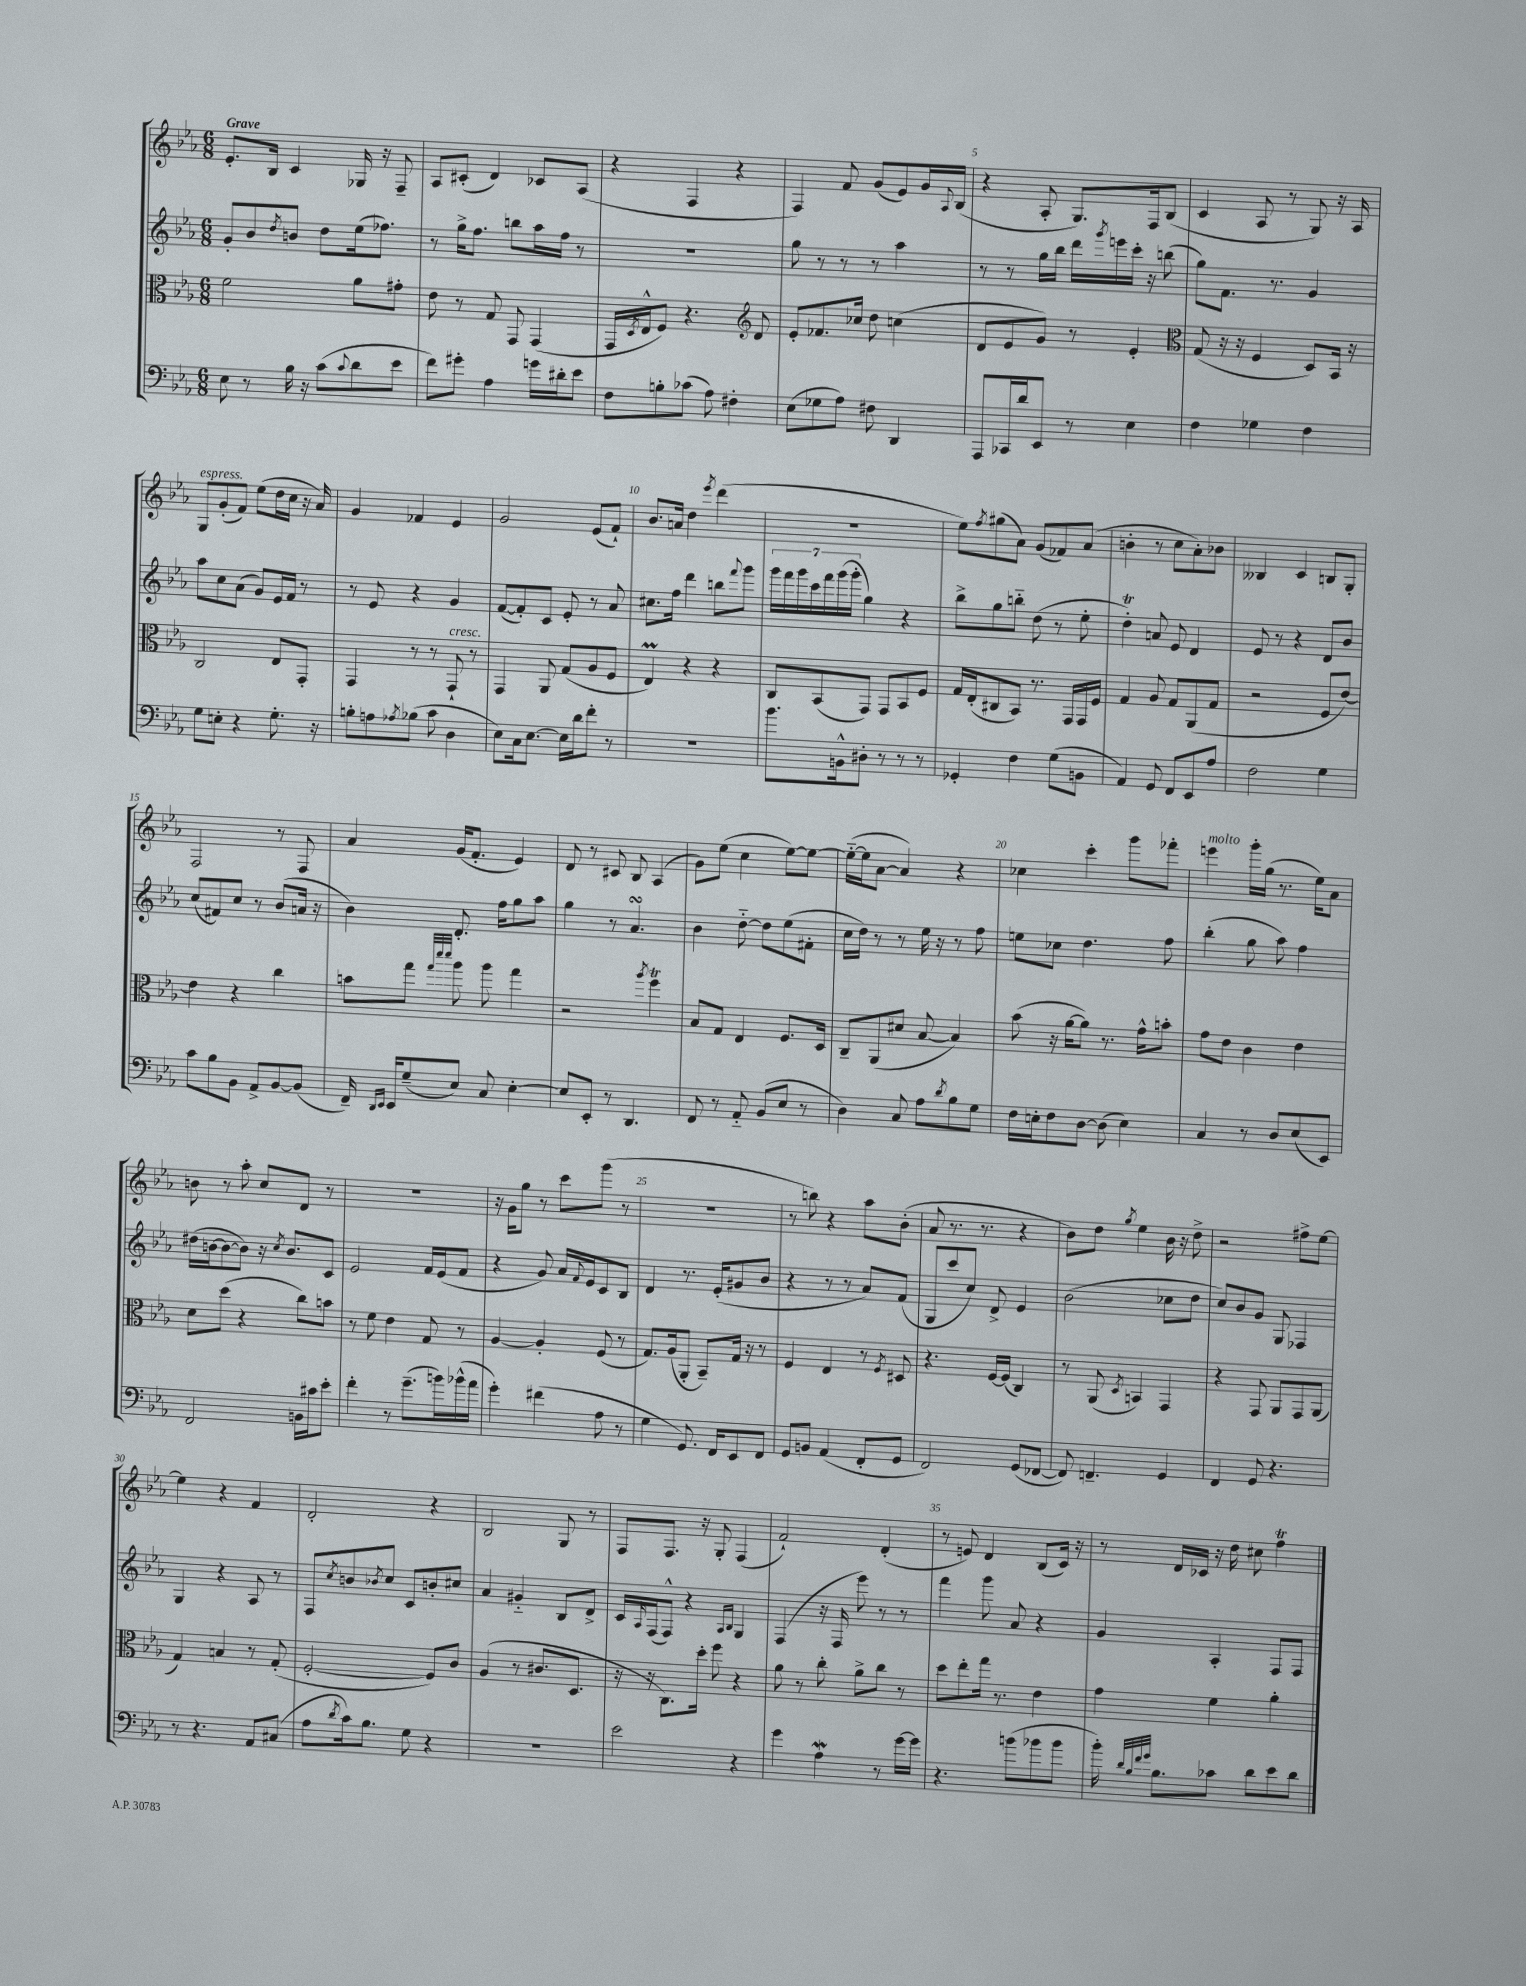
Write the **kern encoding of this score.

**kern	**kern	**kern	**kern
*staff4	*staff3	*staff2	*staff1
*clefF4	*clefC3	*clefG2	*clefG2
*k[b-e-a-]	*k[b-e-a-]	*k[b-e-a-]	*k[b-e-a-]
*M6/8	*M6/8	*M6/8	*M6/8
8E-\	2f\	8g'/L	8.e-'/L
8r	.	8b-/	.
.	.	.	16B-/Jk
.	.	8qdd/	.
16B-\	.	8b/J	4c/
16r	.	.	.
(8c\L	.	8dd\L	.
8qqc/	.	.	.
8d\	8a-\L	(16ee-\k	16G-/
.	.	8.ff-\J)	16r
8e-\J	8g#'\J	.	8F~/
=	=	=	=
8f\L)	8e-\	8r	8A-/L
8g#'\J	8r	16gg^\LK	(8c#'/J
.	.	8.ff\J	.
4A-\	8G/	.	4d/)
.	8GG/	8bb\L	.
16g\LL	(4GG/	16aa-\L	8c-/L
16d#'\J	.	16ff\JJ	.
8e-\J	.	8r	(8A-/J
=	=	=	=
8F\L	16GG/LL	2.r	4r
.	8qD/	.	.
.	16E-^^/J	.	.
8B'\	8F/J)	.	.
(8c-\J	4.r	.	4F/
8A-\)	.	.	.
4F#'\	.	.	4r
*	*clefG2	*	*
.	8d/	.	.
=	=	=	=
(8E-\L	8e-'/L	8gg\	4F/)
8G-\	8.f-/	8r	.
8A-\J)	.	8r	8f/
.	16cc-/Jk	.	.
8F#\	8dd\	8r	(8g/L
4DD/	(4cc\	4aa-\	8e-/)
.	.	.	16g/L
.	.	.	8qqA-/
.	.	.	(16B-/JJ
=	=	=	=
8AAA-/L	8d/L	8r	4r
16CC-/L	8e-/	8r	.
16d/J	.	.	.
8EE-/J	8g/J)	16gg\LL	8A-'/
.	.	16bb-\JJ	.
8r	8r	16ddd\LL	8.G/L)
.	.	8qggg/	.
.	.	16eee\	.
4E-\	4e-'/	16ccc'\JJ	.
.	.	16r	16F/k
.	.	(8bb\	(8B-/J
=	=	=	=
*	*clefC3	*	*
4F\	(8G/	8gg\L)	4c/
.	16r	8.f\J	.
.	16r	.	.
4G-\	4F/	.	8A-/
.	.	8.r	.
.	.	.	8r
4F\	8D/L)	4g/	8G/)
.	16BB-/Jk	.	16r
.	16r	.	16A-/
=	=	=	=
8G\L	2C/	8aa-\L	8G/L
8E'\J	.	8cc\	(8g'/
4r	.	(8a-\J	8f/J)
.	.	8g/L)	(8ee-\L
8.G'\	8E-/L	16e-/L	16dd\L
.	.	16f/JJ	16cc\JJ
.	8GG'/J	8r	16r
16r	.	.	16a-/)
=	=	=	=
8B'\L	4GG/	8r	4g/
8A\	.	8e-/	.
8qA-/	.	.	.
(8B-\J	8r	4r	4f-/
8c\	8r	.	.
4D\	8GG`/	4g/	4e-/
.	8r	.	.
=	=	=	=
8E-\L)	4GG/	([8f/L	2g/
16C\k	.	8f'/])	.
[8.E-\J	.	.	.
.	8AA-/	8c/J	.
16E-\]LL	(8G/L	8e-'/	.
16d\J	.	.	.
8f'\J	8A-/	8r	(8e-/L
8r	8F/J	8a-/	8f`/J)
=	=	=	=
2.r	4E-/)	8.cc#\L	8.b-/L
.	.	16ff\Jk	16a/Jk
.	4r	4ddd\	4dd\
.	.	.	8qeee-/
.	4r	8bb\L	(4ddd\
.	.	8qqfff/	.
.	.	8ggg\J	.
=	=	=	=
8.b-\L	8C/L	28ggg\LL	2.r
.	.	28fff\	.
.	.	28ggg\	.
.	.	28ccc\	.
.	(8BB-/	.	.
.	.	28fff\	.
.	.	(28ggg\	.
16BB^^\k	.	.	.
.	.	28ggg'\JJ	.
8D#'\J	8GG/J)	4gg\)	.
8r	8GG/L	.	.
8r	8BB-/	4r	.
8r	8F/J	.	.
=	=	=	=
4GG-'/	16G/LL	8bb-^\L	8ee-\L)
.	(16E-'/J	.	.
.	.	.	8qff/
.	8C#/	8gg\	(8gg#\
4F\	8BB-/J)	8bb'~\J	8a-\J)
.	8.r	(8dd\	(8g/L
(8G\L	.	8r	8f-/)
.	16GG/LL	.	.
8BB\J	16GG/	8ee-'\	(8a-/J
.	16F/JJ	.	.
=	=	=	=
4AA-/)	4G/	4dd'\)	4b'\
8GG/	8A-/	8a/	8r
8FF/L	8G/L	8e-/	8cc\L
8EE-/	(8AA-/	4d/	8a-'\)
8A-/J	8G/J	.	8b-\J
=	=	=	=
2F\	2r	8e-/	4B--/
.	.	8r	.
.	.	4r	4c/
4G\	8F/L	8d/L	8B/L
.	[8e-/J)	8b-/J	8G'/J
=	=	=	=
8c\L	4e-\]	(8cc/L	2F/
8B-\	.	8f#/)	.
8BB-\J	4r	8cc/J	.
8AA-^/L	.	8r	.
[8BB-/	4cc\	(8b-/L	8r
(8BB-/]J	.	16a/Jk	8F/
.	.	16r	.
=	=	=	=
16FF~/)	8b\L	4b-\)	4a-/
16qqDD/LL	.	.	.
16qqEE-/JJ	.	.	.
16EE-/LK	.	.	.
(8G~/	8gg\J	.	.
.	32qqgg/LLL	.	.
.	32qqddd/	.	.
.	32qqddd/JJJ	.	.
8E-/J)	8aa-\	8.d'/	(16g/LK
.	.	.	8.f'/J
8C/	8aa-\	.	.
.	.	16ff\LK	.
[4E-'\	4gg\	8gg\	4e-/)
.	.	8aa-\J	.
=	=	=	=
8E-/]L	2r	4gg\	8d/
8EE-'/J	.	.	8r
8r	.	8r	8c#/
4.DD/	.	4.a-/	8B-/
.	8qaa-/	.	.
.	4ff\	.	(4A-/
=	=	=	=
8FF/	8B-/L	4b-\	8g\L)
8r	8G/J	.	(8ee-\J
8AA-'~/	4E-/	[8dd'~\	4cc\
(8BB-/L	.	8dd\]L	.
8E-/J	8.F/L	(8ee-\	[8ee-\L)
8r	.	8f#'\J	8ee-\_J
.	16D/Jk	.	.
=	=	=	=
4D\)	8C~/L	16cc\LL	(16ee-'~\_LL
.	.	16dd\JJ)	16ee-\]J
.	(8AA-/	8r	[8a-\J
8C/	8d#/J	8r	4a-/])
8A-\L	[8B-/	16ee-\	.
.	.	16r	.
8qd/	.	.	.
8B-\	4B-/])	8r	4r
8G\J	.	8ff\	.
=	=	=	=
16F\LL	(8b-\	8ee\L	4cc-\
16E'\J	.	.	.
8F\	16r	8cc-\J	.
.	[16a-\LK	.	.
[8D\J	8a-\]J)	4.dd\	4ccc'\
(8D\]	8.r	.	.
4E\)	.	.	8ggg\L
.	16g^^\LK	.	.
.	8b'\J	8ff\	8fff-'\J
=	=	=	=
4C/	8g\L	(4bb-'\	4eee\
.	8e-\J	.	.
8r	4c\	8gg\	16ggg'\LL
.	.	.	(16gg\JJ
8D/L	.	8aa-\)	8.r
(8E-/	4e-\	4ff\	.
.	.	.	16ee-\LK)
8EE-/J)	.	.	8a-\J
=	=	=	=
2FF/	8d\L	(16dd#\LL	8b\
.	.	[16b\J	.
.	(8dd\J	8b\_	8r
.	4r	8b\]J)	8aa-'\
.	.	16r	8cc/L
.	.	8qcc/	.
.	.	8.b/L	.
16BB\LL	8cc\L)	.	8d/J
16c#\J	.	.	.
8e-'\J	8b\J	8c/J	8r
=	=	=	=
4f'\	8r	2e-/	2.r
.	8f\	.	.
8r	4e-\	.	.
(8.g~\L	.	.	.
.	8G/	16f/LL	.
16b\L)	.	(16e-/J	.
(16b-^^\	8r	8f/J	.
16a-\JJ	.	.	.
=	=	=	=
4g'\)	[4A-/	4r	16r
.	.	.	16g\LK
.	.	.	8gg\J
(4f#\	4A-'/]	8g/)	8r
.	.	16a-/LL	8ccc\L
.	.	8qqf/	.
.	.	16e-/J	.
8A-\	(8F/	8c/	(8ggg\J
8r	8r	8B-/J	8r
=	=	=	=
4G\	8.G/L)	4d/	2.r
.	(16A-/k	.	.
8.GG/)	8AA-'/J	8.r	.
.	8BB-~/L)	.	.
16FF/LK	.	(16e-'/LK	.
8EE-/	16G/Jk	8g#/	.
.	16r	.	.
8FF/J	8r	8b-/J	.
=	=	=	=
8GG/L	4F/	4r	8r
8BB/J	.	.	8bb\)
(4AA-/	4E-/	8r	4r
.	.	8r	.
8FF'/L	8r	8a-/L)	8aa-\L
.	8qF/	.	.
8GG/J	8D#/	(8f/J	(8b-'\J
=	=	=	=
2FF/)	4.r	8G/L	8a-/
.	.	8ccc/	8.r
.	.	8cc/J)	.
.	.	.	8.r
.	[16F/LL	8d^/	.
.	(16F/]JJ	.	.
(8GG/L	4C/)	4e-/	4r
[8FF-/J	.	.	.
=	=	=	=
8FF-/])	8r	(2b-\	8b-\L)
4.FF~/	(8AA-/	.	8dd\J
.	8qD/	.	8qgg/
.	4BB/)	.	4ee-\
4GG/	4GG/	8cc-\L	16b-\
.	.	.	16r
.	.	8dd\J	8dd^\
=	=	=	=
4FF/	4r	8cc/L)	2r
.	.	8b-/	.
8GG/	8GG/	8g/J	.
4.r	8AA-/L	8G/	.
.	8GG/	4F-/	8ff#^\L
.	(8AA-/J	.	[8ee-\J
=	=	=	=
8r	4G/)	4G/	4ee-\]
4.r	.	.	.
.	4B/	4r	4r
8AA-/L	8r	8A-/	4f/
(8C#/J	(8G'/	8r	.
=	=	=	=
8A-\L	[2F'/	8F/L	2d'/
8qd/	.	8qcc/	.
16c\k)	.	8b/	.
8.B-\J	.	.	.
.	.	8qb-/	.
.	.	8cc/J	.
8G\	.	8c/L	.
4r	8F/]L)	8b'/	4r
.	8c/J	8cc#/J	.
=	=	=	=
2.r	(4A-/	4a-/	2B-/
.	8r	4g#'~/	.
.	8.c#/L	.	.
.	.	8B-/L	8G/
.	8.D/J	.	.
.	.	8d^/J	8r
=	=	=	=
2e-\	16r	16c/LL	8F/L
.	.	16qqA-/	.
.	16r	(16F/J	.
.	8.C\L)	8F^^/J)	8.F/J
.	.	4r	.
.	16dd'\Jk	.	16r
.	8ff\	.	8G'/
.	.	16qqA-/LL	.
.	.	16qqB-/JJ	.
4r	4r	4G/	(4F/
=	=	=	=
4g\	8a-\	(4F/	2f`/)
.	8r	.	.
4A-\	8cc'\	16r	.
.	.	16F/	.
.	8a-^\L	8eee-\)	.
8r	8cc\J	8r	(4d'/
[16g\LL	8r	8r	.
16g\]JJ	.	.	.
=	=	=	=
4.r	8dd\L	4fff\	8r
.	8ee-'\	.	8e/)
.	16gg\Jk	8ggg\	4d/
.	8.r	.	.
(8b\L	.	8a-/	.
8b-\	4e-\	4r	(8B-/L
8b-\J	.	.	16c/Jk)
.	.	.	16r
=	=	=	=
16b-'\)	4g\	4g/	8r
32qqd/LLL	.	.	.
32qqB-/	.	.	.
32qqf/	.	.	.
32qqg/JJJ	.	.	.
8.B-\L	.	.	.
.	.	.	16d/LL
.	.	.	16c-/JJ
8c-\J	4f\	4A-'/	16r
.	.	.	16dd\
8d\L	.	.	8cc#\
8e-\	4a-'\	8F/L	4ff\
8d\J	.	8F/J	.
==	==	==	==
*-	*-	*-	*-
